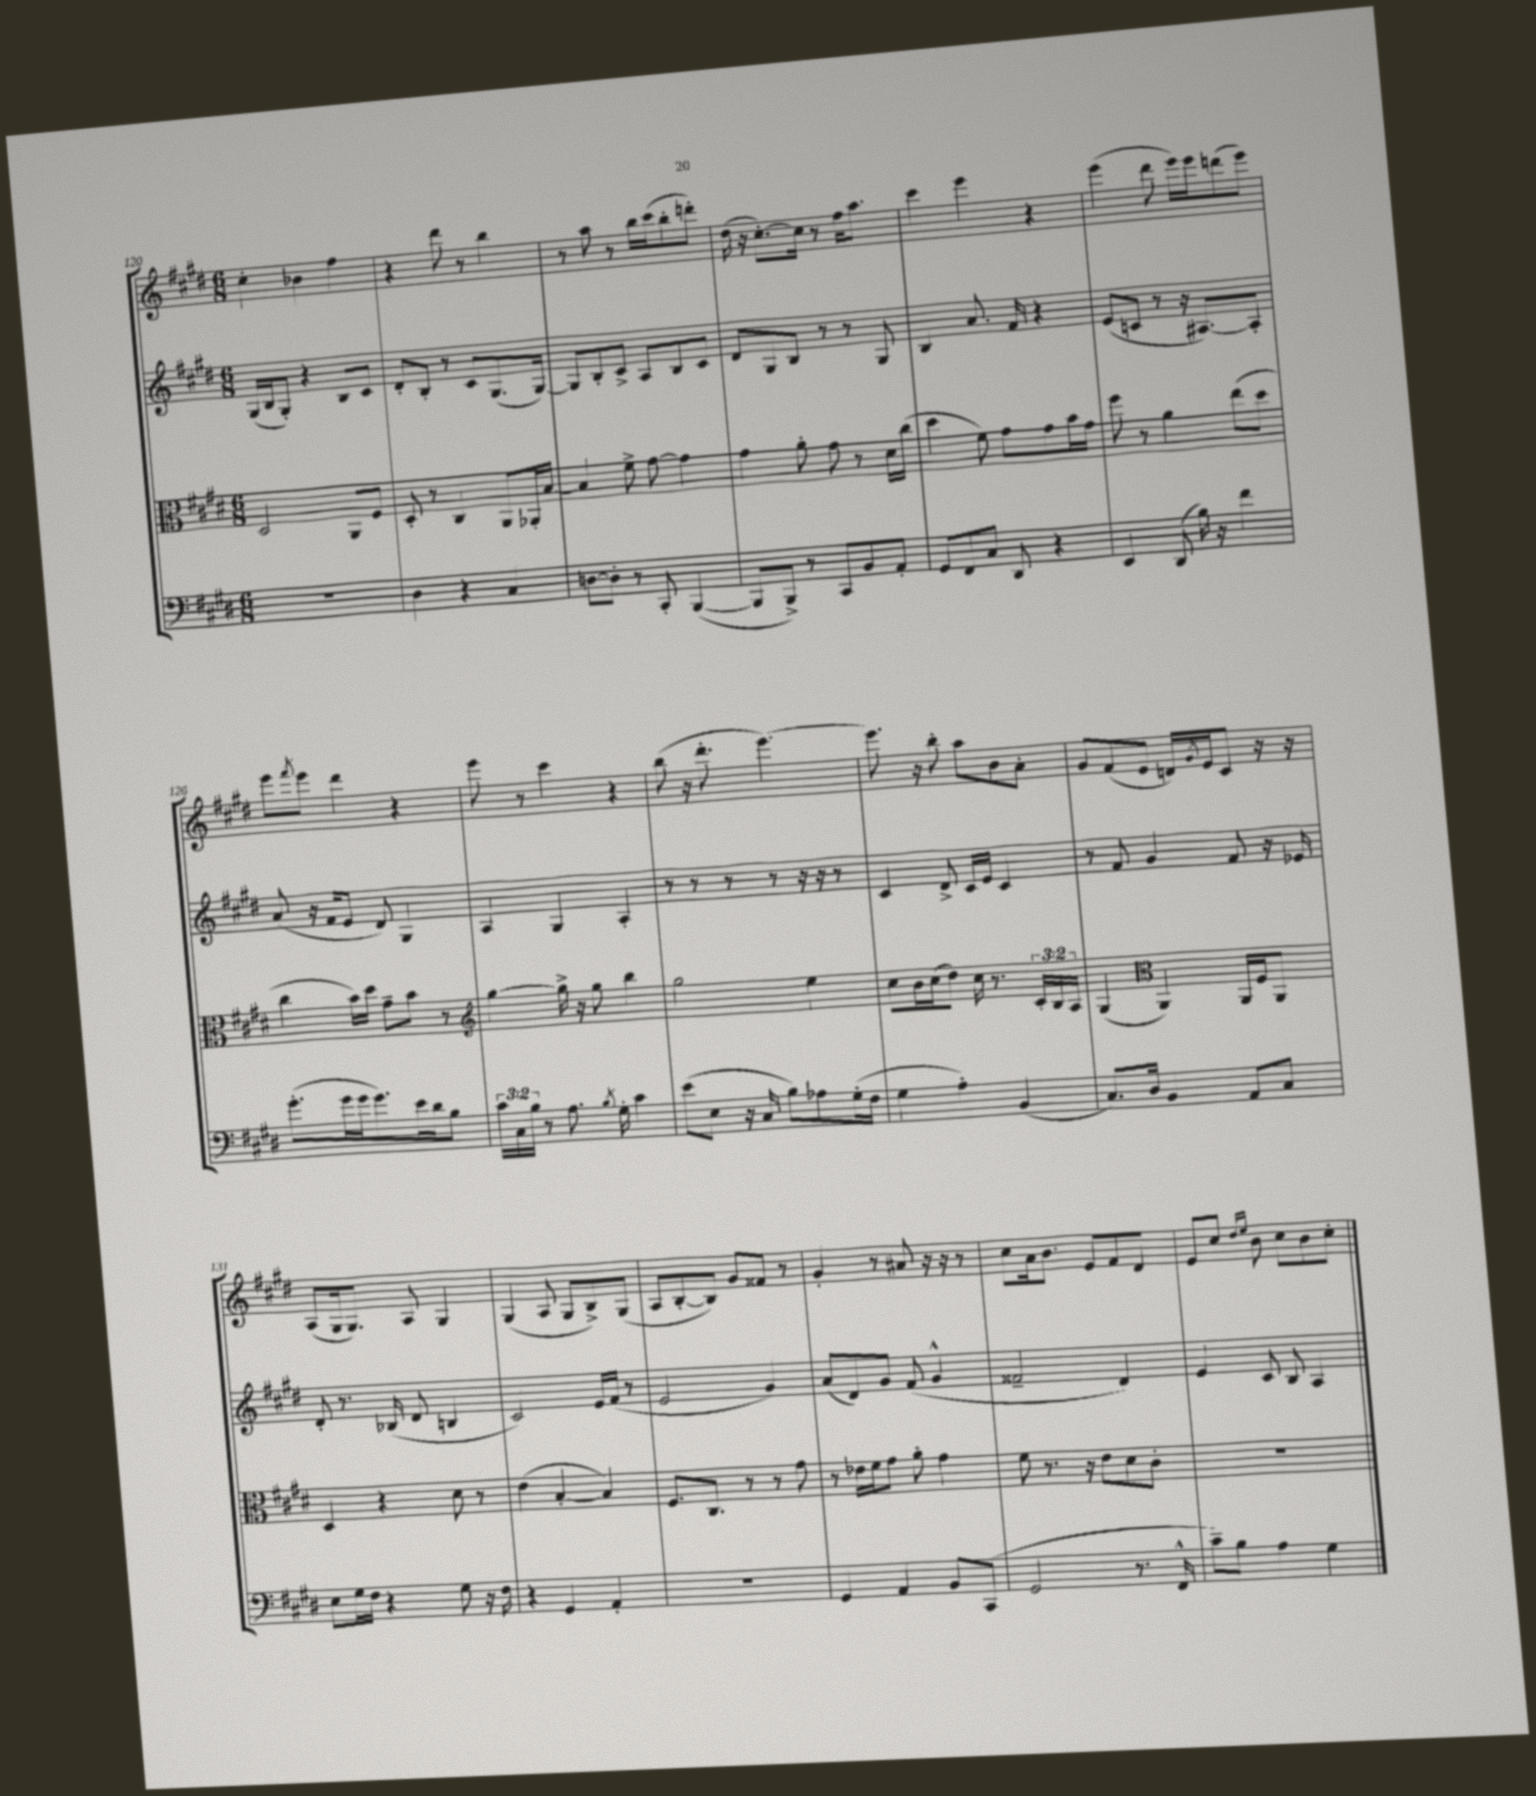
<<
\new StaffGroup <<
\new Staff = "s0" {
    \clef treble \key e \major \numericTimeSignature \time 6/8
    cis''4-. bes'4 fis''4 |
    r4 dis'''8 r8 b''4 |
    r8 a''8 r8 b''16 cis'''16( b''8-. d'''8-.) |
    dis''16( r16 cis''8.~-.) cis''16 r8 fis''16 a''8. |
    cis'''4 e'''4 r4 |
    e'''4( dis'''8 e'''16) e'''16 d'''8( e'''8) |
    e'''8 \acciaccatura { fis'''8 } e'''8 dis'''4 r4 |
    e'''8 r8 cis'''4 r4 |
    b''8( r16 dis'''8.-. e'''4.~) |
    e'''8. r16 b''8-. a''8 b'8 a'8-. |
    gis'8 fis'8( e'8 d'16) \acciaccatura { gis'8 } e'16 cis'8 r16 r16 |
    a8( gis16 gis8.) a8 gis4 |
    gis4( a8 gis8 b8->) gis8( |
    a8 b8~-. b8) gis'8 fisis'8 r8 |
    gis'4-. r8 ais'8 r16 r16 r8 |
    cis''8 a'16 b'8. e'8 fis'8 dis'8 |
    e'8 cis''8 \grace { dis''16 e''16 } b'8 cis''8 b'8 cis''8-. \bar "|." |
}
\new Staff = "s1" {
    \clef treble \key e \major \numericTimeSignature \time 6/8
    gis16( b16 gis8-.) r4 b8 cis'8 |
    dis'8-. b8-. r8 cis'8 gis8.( gis16~) |
    gis8 b8-. cis'8-> a8 b8 cis'8 |
    dis'8 gis8 b8 r8 r8 gis8 |
    b4 a'8. fis'16 r4 |
    e'8( c'8 r8 r16 ais8.~) ais8-. |
    a'8( r16 fis'16 e'8 dis'8) gis4 |
    a4 gis4 a4-. |
    r8 r8 r8 r8 r16 r16 r8 |
    cis'4 dis'8-> cis'16 e'16 cis'4 |
    r8 fis'8 gis'4 fis'8 r16 ees'16 |
    dis'8-. r8. bes16( dis'8 b4 |
    cis'2) e'16 fis'16( r8 |
    e'2 gis'4) |
    a'8( dis'8) gis'8 fis'8( gis'4-^ |
    fisis'2-- dis'4) |
    e'4 cis'8 b8 a4 \bar "|." |
}
\new Staff = "s2" {
    \clef alto \key e \major \numericTimeSignature \time 6/8 \override Staff.TupletNumber.text = #tuplet-number::calc-fraction-text
    dis2 a,8 fis8 |
    dis8-. r8 cis4 a,8 aes,16-. b16~ |
    b4 fis'8-> gis'8~ gis'4 |
    gis'4 a'8-. gis'8 r8 dis'16 cis''16( |
    dis''4 fis'8) gis'8 gis'8 b'16 gis'16 |
    fis''8 r8 a'4 e''8( dis''8 |
    cis''4 b'16) dis''16 gis'8-- b'8 r8 |
    \clef treble gis''4~ gis''16-> r16 gis''8 b''4 |
    gis''2 e''4 |
    cis''8 b'16 cis''16( dis''8) cis''16 r8. \tuplet 3/2 { cis'16-. b16 a16 } |
    gis4( \clef alto a,4) a,16 fis16 a,8 |
    dis4 r4 dis'8 r8 |
    e'4( b4~-. b4) |
    fis8. cis8. r8 r8 gis'8 |
    r8 ees'16 fis'16 gis'8 a'8-. gis'4 |
    fis'8 r8. r16 e'8 dis'8 cis'8-. |
    R2. \bar "|." |
}
\new Staff = "s3" {
    \clef bass \key e \major \numericTimeSignature \time 6/8 \override Staff.TupletNumber.text = #tuplet-number::calc-fraction-text
    R2. |
    dis4 r4 cis4 |
    d8~ d8-. r8 cis,8-. b,,4~( |
    b,,8 b,,8->) r8 cis,8 b,8 a,8-. |
    gis,8 fis,8 cis8 dis,8 r4 |
    e,4 dis,8( b16) r16 fis'4 |
    gis'8.-.( gis'16 gis'16 gis'8.) e'16 dis'16 b8 |
    \tuplet 3/2 { cis'16 cis16 b16 } r8 a8. \acciaccatura { b8 } gis16-. cis'4 |
    e'8( e8 r16 cis16 b8) aes8 gis16-.( fis16 |
    gis4 a4-.) b,4( |
    cis8.) dis16 b,4 a,8 cis8 |
    e8 gis16 fis16 r4 gis8 r16 fis16 |
    r4 gis,4 a,4-. |
    R2. |
    gis,4 a,4 b,8 cis,8( |
    gis,2 r8. fis,16-^ |
    cis'8--) b8 a4 gis4 \bar "|." |
}
>>
>>
\layout { \context { \Score currentBarNumber = #120 } }
